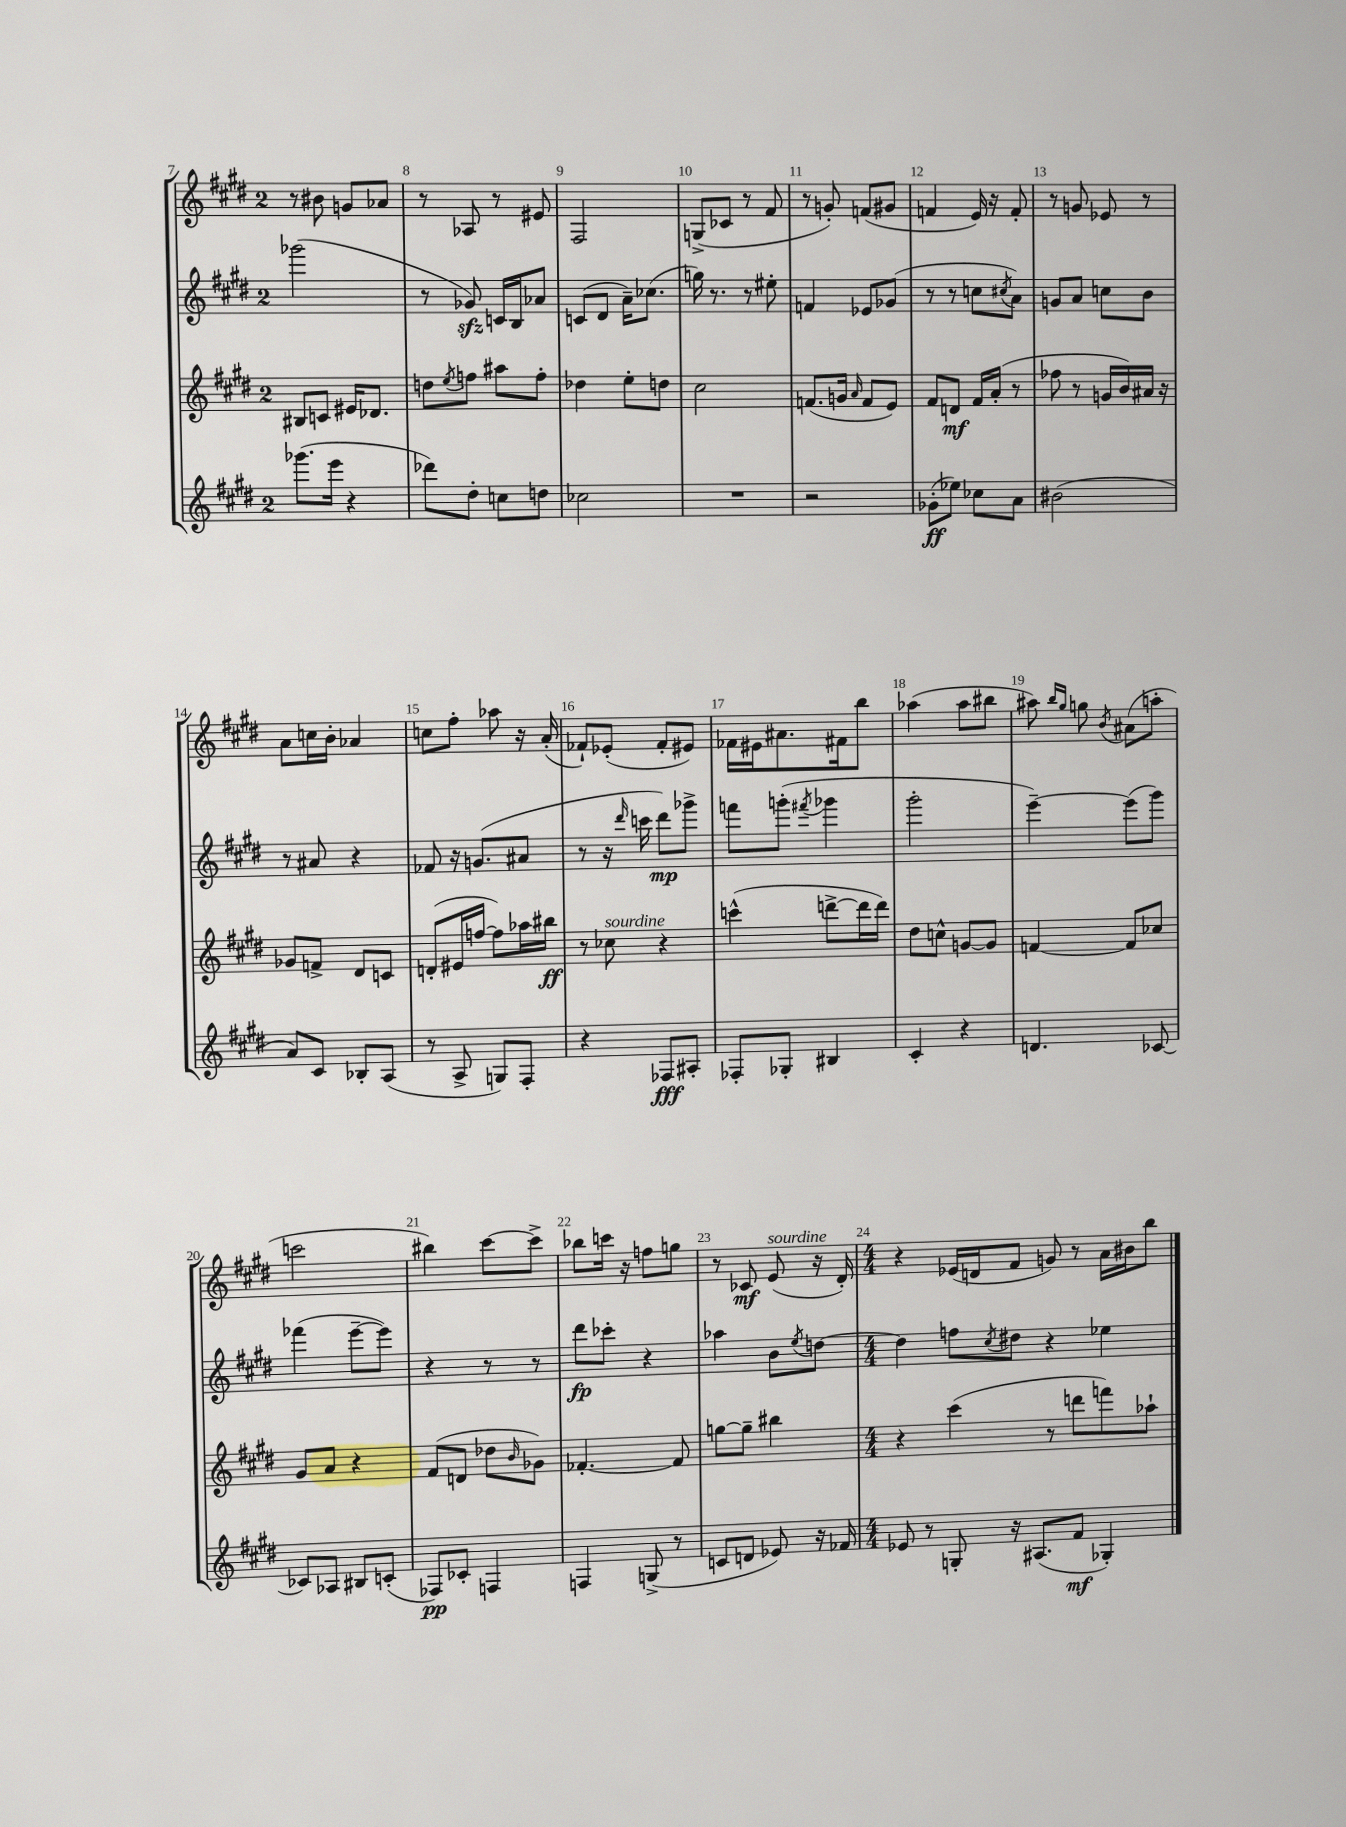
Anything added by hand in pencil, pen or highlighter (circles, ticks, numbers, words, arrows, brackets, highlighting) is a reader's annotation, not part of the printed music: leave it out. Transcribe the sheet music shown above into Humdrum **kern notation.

**kern	**kern	**kern	**kern
*staff4	*staff3	*staff2	*staff1
*clefG2	*clefG2	*clefG2	*clefG2
*k[f#c#g#d#]	*k[f#c#g#d#]	*k[f#c#g#d#]	*k[f#c#g#d#]
*M2/4	*M2/4	*M2/4	*M2/4
(8.ggg-	8B#	(2ggg-	8r
.	8c	.	8b#
16eee	.	.	.
4r	16e#	.	8g
.	8.d-	.	.
.	.	.	8a-
=	=	=	=
8ddd-)	8dd	8r	8r
.	8qee	.	.
8dd#'	8ff	8g-)	8A-
8cc	8aa#	16c	8r
.	.	16B	.
8dd	8ff'	8a-	8e#
=	=	=	=
2cc-	4dd-	(8c	2F#
.	.	8d#	.
.	8ee'	16a~)	.
.	.	(8.cc-	.
.	8dd	.	.
=	=	=	=
2r	2cc#	16gg)	(8G^
.	.	8.r	.
.	.	.	8c-
.	.	8r	8r
.	.	8ee#'	8f#
=	=	=	=
2r	(8.f	4f	8r
.	.	.	8g')
.	16g	.	.
.	16qqa	.	.
.	8f	8e-	(8f
.	8e)	(8g-	8g#
=	=	=	=
(8g-'	8f#	8r	4f
8ee-)	8d	8r	.
8cc-	16f#	8cc	16e)
.	(16a'	.	16r
.	.	8qcc#	.
8a	8r	8a)	8f'
=	=	=	=
(2b#	8ff-	8g	8r
.	8r	8a	8g
.	16g	8cc	8e-
.	16b)	.	.
.	16a#	8b	8r
.	16r	.	.
=	=	=	=
8a)	8g-	8r	8a
8c#	8f^	8a#	16cc
.	.	.	16b'
8B-'	8d#	4r	4a-
(8A	8c	.	.
=	=	=	=
8r	(8d'	8f-	8cc
8A^	16e#	16r	8ff#'
.	[16ff	(8.g	.
8G)	8ff])	.	8aa-
8F#'	16aa-	8a#	16r
.	16bb#	.	(16a'
=	=	=	=
4r	8r	8r	8f-`)
.	8cc-	16r	(8e-'
.	.	16qqddd#	.
.	.	16ccc	.
8F-	4r	8ddd#)	8f-'
8A#'	.	8ggg-^	8e#)
=	=	=	=
8F-'	(4ccc^^	8fff	16f-
.	.	.	16e#
8G-'	.	(8ggg'	8.a#
.	.	8qfff#	.
4B#	[8ddd^	4ggg-	.
.	.	.	16f#
.	16ddd]	.	8bb
.	16ddd)	.	.
=	=	=	=
4c#'	8dd#	2ggg#'	(4aa-
.	8cc^^	.	.
4r	[8g	.	8aa-
.	8g]	.	8bb#
=	=	=	=
4.d	[4f	[4eee~)	8aa#)
.	.	.	16qqbb
.	.	.	16qqgg#
.	.	.	8gg
.	.	.	8qb
.	8f]	(8eee]	(8a#
[8c-	8cc-	8ggg#)	8aa'
=	=	=	=
8c-]	8g#	(4fff-	2ccc
8A-	8a	.	.
8B#	4r	[8eee~	.
(8c'	.	8eee])	.
=	=	=	=
8F-)	(8f#	4r	4bb#)
8c-'	8d	.	.
4F	8dd-	8r	[8ccc#
.	16qqb	.	.
.	8g-)	8r	8ccc#^]
=	=	=	=
4F	[4.f-'	8ddd#	8bb-
.	.	8ccc-'	16ccc
.	.	.	16r
(8G^	.	4r	8ff
8r	8f-]	.	8gg
=	=	=	=
8c	[8gg	4aa-	8r
8d	8gg~]	.	8c-
8e-)	4bb#	8b	(8e
.	.	8qee	.
16r	.	[8dd	16r
16f-	.	.	16d#')
=	=	=	=
*M4/4	*M4/4	*M4/4	*M4/4
8e-	4r	4dd]	4r
8r	.	.	.
8G'	(4ccc#	8ff	(16e-
.	.	.	16d
.	.	8qcc#	.
16r	.	8dd#	8f#
(8.A#	.	.	.
.	8r	4r	8g)
8f#	8ddd	.	8r
4G-')	8fff)	4ee-	16a
.	.	.	16b#
.	8aa-`	.	8bb
==	==	==	==
*-	*-	*-	*-
